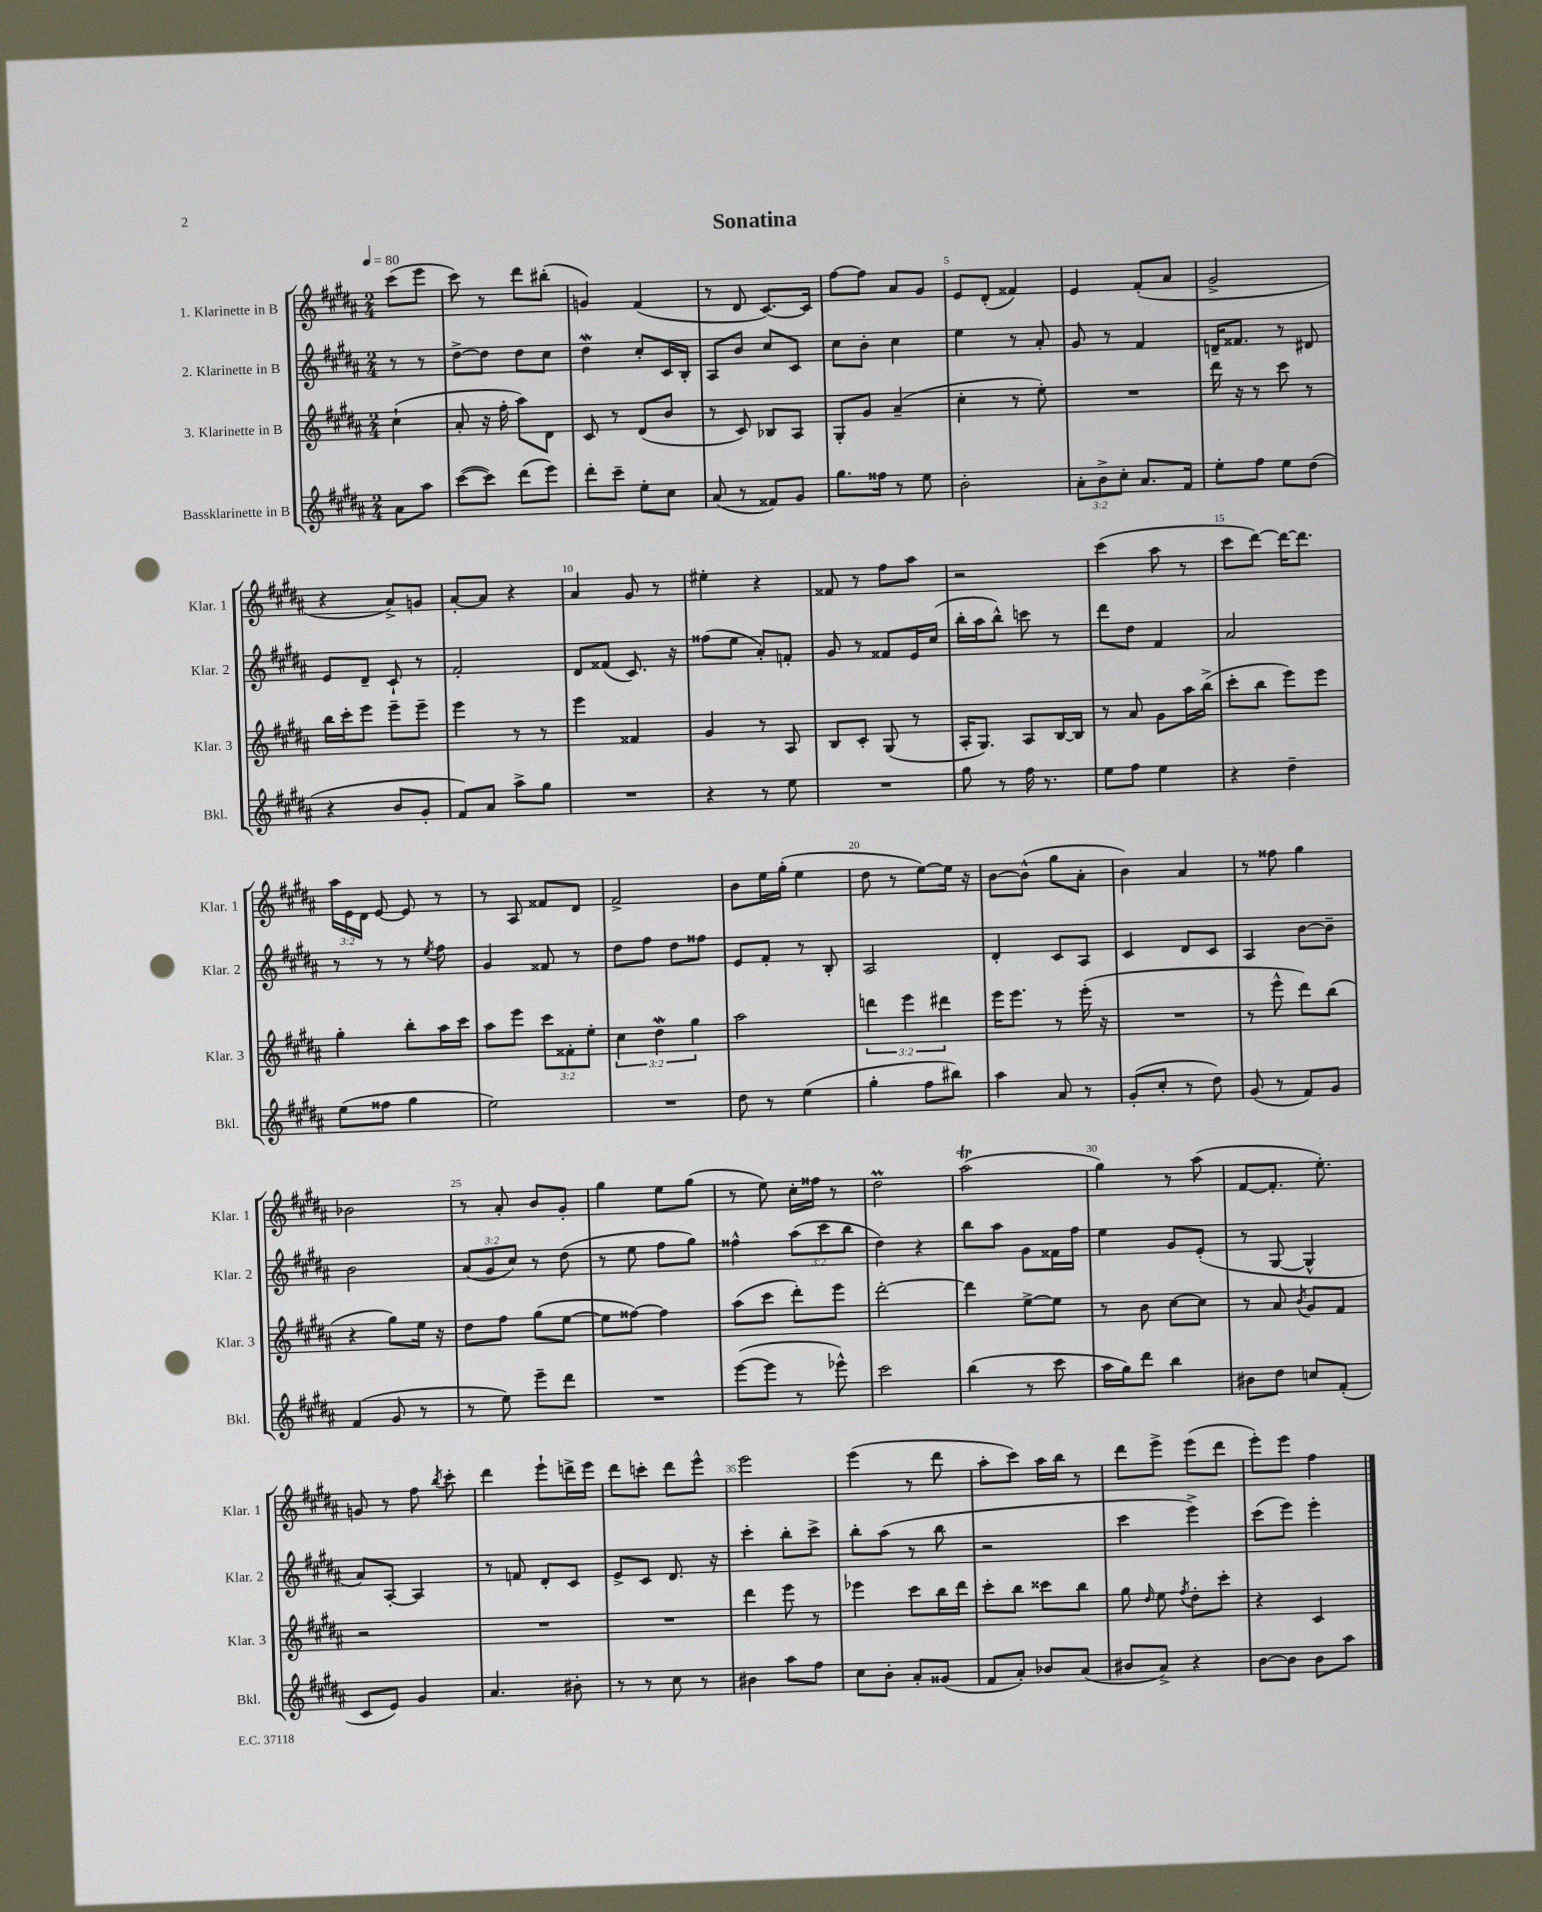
\header { title = "Sonatina" }
<<
\new StaffGroup <<
\new Staff = "s0" \with { instrumentName = "1. Klarinette in B" shortInstrumentName = "Klar. 1" } {
    \clef treble \key b \major \numericTimeSignature \time 2/4 \override Staff.TupletNumber.text = #tuplet-number::calc-fraction-text \partial 4 \tempo 4 = 80
    \autoBeamOff cis'''8[( e'''8] |
    cis'''8) r8 dis'''8[ bis''8]-.( |
    g'4) fis'4( |
    r8 dis'8 cis'8.[~) cis'16] |
    fis''8[~ fis''8] ais'8[ gis'8] |
    e'8[ dis'8]-.( fisis'4) |
    e'4 fis'8[-.( ais'8] |
    gis'2-> |
    r4 ais'8[->) g'8] |
    ais'8[~-. ais'8] r4 |
    ais'4 gis'8 r8 |
    eis''4-. r4 |
    fisis'8 r8 fis''8[ ais''8] |
    r2 |
    cis'''4( ais''8 r8 |
    cis'''8[ dis'''8]~) dis'''16[~ dis'''8.] |
    \tuplet 3/2 { ais''16[ e'16 dis'16] } e'8~ e'8 r8 |
    r8 ais8 fisis'8[ dis'8] |
    fis'2-> |
    b'8[ e''16 gis''16]-.( e''4 |
    dis''8 r8 e''8[~) e''16] r16 |
    b'8[~ b'8]-^( gis''8[ ais'8]-. |
    b'4) ais'4 |
    r8 fisis''8 gis''4 |
    bes'2 |
    r8 ais'8-. b'8[ gis'8]-. |
    gis''4 e''8[ gis''8]( |
    r8 e''8) cis''16[-. fisis''16] r8 |
    dis''2\prall |
    ais''2\trill( |
    gis''4) r8 ais''8( |
    fis'8[~ fis'8.]-. e''8.-.) |
    g'8 r8 fis''8 \acciaccatura { b''8 } cis'''8-. |
    dis'''4 e'''8[-! d'''16-> e'''16] |
    dis'''8[ c'''8]-. dis'''8[ e'''8]-^ |
    e'''2 |
    e'''4( r8 dis'''8 |
    ais''8[-. cis'''8]) ais''16[ b''16] r8 |
    dis'''8[ e'''8]-> e'''8[( dis'''8] |
    e'''8[-.) e'''8] fis''4 \bar "|." |
}
\new Staff = "s1" \with { instrumentName = "2. Klarinette in B" shortInstrumentName = "Klar. 2" } {
    \clef treble \key b \major \numericTimeSignature \time 2/4 \override Staff.TupletNumber.text = #tuplet-number::calc-fraction-text \partial 4
    \autoBeamOff r8 r8 |
    dis''8[~-> dis''8] dis''8[ cis''8] |
    dis''4\mordent cis''8[-. cis'16 b16]-. |
    ais8[ b'8] cis''8[ cis'8] |
    cis''8[ b'8]-. cis''4 |
    e''4 r8 ais'8-. |
    gis'8 r8 fis'4 |
    d'16[-- fisis'8.] r8 dis'8 |
    e'8[ dis'8]-- cis'8-! r8 |
    fis'2-. |
    dis'8[ fisis'8]( cis'8.) r16 |
    fisis''8[( e''8] ais'8[-.) f'8]-. |
    gis'8 r8 fisis'8[ e'16 cis''16]( |
    b''16[-. ais''16 b''8]-^) c'''8 r8 |
    dis'''8[ dis''8] fis'4 |
    ais'2 |
    r8 r8 r8 \acciaccatura { e''8 } fis''8 |
    gis'4 fisis'8 r8 |
    dis''8[ fis''8] dis''8[ fisis''8] |
    e'8[ fis'8]-. r8 b8-. |
    ais2 |
    dis'4-. cis'8[ ais8] |
    cis'4 dis'8[ cis'8] |
    ais4 b'8[~ b'8]-- |
    b'2 |
    \tuplet 3/2 { ais'8[( gis'8 cis''8]) } r8 dis''8( |
    r8 e''8 fis''8[ gis''8]) |
    fisis''4-^ \tuplet 3/2 { ais''8[( cis'''8 b''8] } |
    dis''4) r4 |
    b''8[ ais''8] gis'8[ fisis'16 fis''16] |
    e''4 gis'8[ e'8]-.( |
    r8 gis8~ gis4-^ |
    ais'8[) ais8]~-. ais4 |
    r8 f'8 dis'8[-. cis'8] |
    e'8[-> cis'8] dis'8. r16 |
    cis'''4-. b''8[-. cis'''8]-> |
    b''8[-. ais''8]( r8 b''8 |
    r2 |
    cis'''4 e'''4->) |
    cis'''8[( e'''8]) e'''4-. \bar "|." |
}
\new Staff = "s2" \with { instrumentName = "3. Klarinette in B" shortInstrumentName = "Klar. 3" } {
    \clef treble \key b \major \numericTimeSignature \time 2/4 \override Staff.TupletNumber.text = #tuplet-number::calc-fraction-text \partial 4
    \autoBeamOff cis''4-!( |
    ais'8-. r16 fis''16-. ais''8[) dis'8] |
    cis'8 r8 dis'8[( b'8] |
    r8 cis'8) bes8[ ais8] |
    gis8[-. gis'8] ais'4--( |
    cis''4-. r8 e''8-.) |
    R2 |
    dis'''16 r16 r8 cis'''8 r8 |
    b''16[ cis'''16-. e'''8] e'''8[-- e'''8]-- |
    e'''4 r8 r8 |
    e'''4 fisis'4 |
    gis'4 r8 ais8 |
    b8[ cis'8]-. gis8( r8 |
    ais16[-. gis8.]) ais8[ b16~ b16] |
    r8 ais'8 gis'8[ ais''16 b''16]->( |
    cis'''8[-. b''8] e'''8[) e'''8] |
    gis''4-. b''8[-. ais''16 cis'''16] |
    ais''8[ e'''8] \tuplet 3/2 { cis'''8[ fisis'8-. e''8]-. } |
    \tuplet 3/2 { cis''4 dis''4\mordent gis''4 } |
    ais''2 |
    \tuplet 3/2 { d'''4 e'''4 dis'''4 } |
    e'''16[ e'''8.] r8 e'''16-.( r16 |
    R2 |
    r8 e'''8-^ dis'''8[) b''8]( |
    r4 gis''8[) e''16] r16 |
    dis''8[ fis''8] gis''8[( e''8]~ |
    e''8[ fisis''8]~) fisis''4 |
    ais''8[( cis'''8] dis'''8[-.) e'''8] |
    dis'''2~-. |
    dis'''4 e''8[~-> e''8] |
    r8 b'8 cis''8[~ cis''8] |
    r8 ais'8 \acciaccatura { b'8 } gis'8[ fis'8] |
    r2 |
    R2 |
    R2 |
    dis'''4 e'''8 r8 |
    ees'''4 cis'''8[ b''16 dis'''16] |
    cis'''8[-. b''8] cisis'''8[ b''8] |
    gis''8 \grace { dis''16 } e''8 \acciaccatura { fis''8 } dis''8[-. cis'''8]-. |
    r4 cis'4 \bar "|." |
}
\new Staff = "s3" \with { instrumentName = "Bassklarinette in B" shortInstrumentName = "Bkl." } {
    \clef treble \key b \major \numericTimeSignature \time 2/4 \override Staff.TupletNumber.text = #tuplet-number::calc-fraction-text \partial 4
    \autoBeamOff ais'8[ ais''8] |
    cis'''8[~( cis'''8]) dis'''8[( e'''8]) |
    dis'''8[-. cis'''8]-- e''8[-. cis''8] |
    ais'8( r8 fisis'8[) gis'8] |
    gis''8.[ fisis''16] r8 e''8 |
    b'2-. |
    \tuplet 3/2 { ais'8[-. b'8-> cis''8]-. } ais'8.[ fis'16] |
    e''8[-. fis''8] e''8[ dis''8]( |
    r4 b'8[ gis'8]-. |
    fis'8[) ais'8] ais''8[-> gis''8] |
    R2 |
    r4 r8 e''8 |
    R2 |
    gis''8 r8 fis''16 r8. |
    e''8[ fis''8] e''4 |
    r4 dis''4-- |
    e''8[( fisis''8] gis''4 |
    e''2) |
    R2 |
    dis''8 r8 e''4( |
    gis''4-. fis''8[ bis''8]) |
    ais''4 ais'8 r8 |
    gis'8[-.( cis''8]-. r8 dis''8) |
    gis'8( r8 fis'8[) gis'8] |
    fis'4( gis'8 r8 |
    r8 e''8) e'''8[-- dis'''8] |
    R2 |
    e'''8[~( e'''8] r8 ees'''8-^) |
    cis'''2 |
    b''4( r8 cis'''8 |
    ais''16[ gis''16) dis'''8] b''4 |
    bis'8[ dis''8] c''8[ fis'8]-.( |
    cis'8[ e'8]) gis'4 |
    ais'4. bis'8-. |
    r8 r8 cis''8 r8 |
    bis'4 ais''8[ fis''8] |
    cis''8[ b'8]-. ais'8[-. gisis'8]( |
    fis'8[ ais'8]-.) bes'8[ ais'8]( |
    bis'8[ ais'8]->) r4 |
    b'8[~ b'8] b'8[ ais''8] \bar "|." |
}
>>
>>
\layout { \context { \Score \override BarNumber.break-visibility = ##(#f #t #t) barNumberVisibility = #(every-nth-bar-number-visible 5) } }
